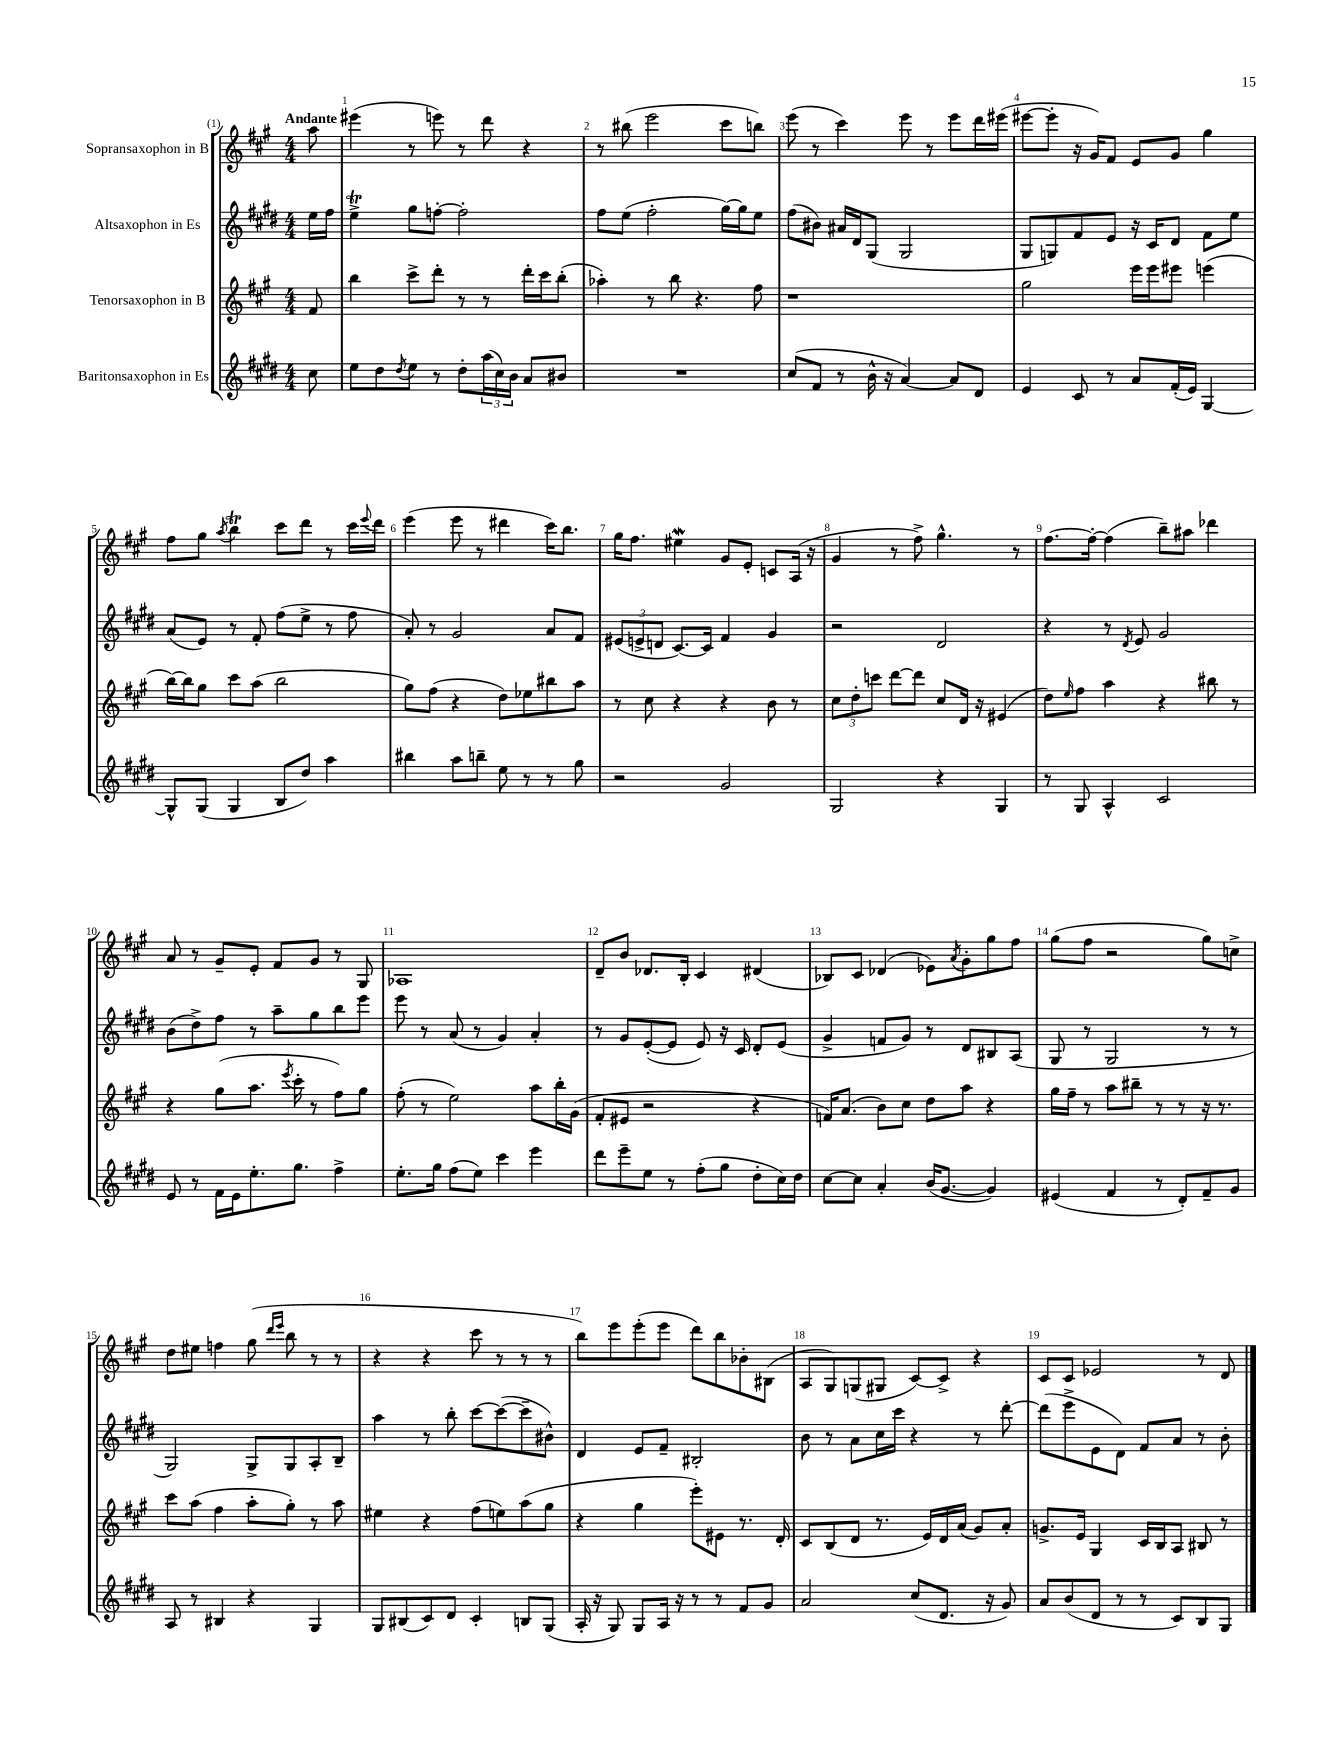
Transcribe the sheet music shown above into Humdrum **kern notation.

**kern	**kern	**kern	**kern
*staff4	*staff3	*staff2	*staff1
*clefG2	*clefG2	*clefG2	*clefG2
*k[f#c#g#d#]	*k[f#c#g#]	*k[f#c#g#d#]	*k[f#c#g#]
*M4/4	*M4/4	*M4/4	*M4/4
8cc#	8f#	16ee	8aa
.	.	16ff#	.
=	=	=	=
8ee	4bb	4ee^	(4eee#
8dd#	.	.	.
8qdd#	.	.	.
8ee	8ccc#^	8gg#	8r
8r	8ddd'	[8ff'	8eee)
8dd#'	8r	2ff']	8r
(24aa	8r	.	8ddd
24cc#)	.	.	.
24b	.	.	.
8a	16ddd'	.	4r
.	16ccc#	.	.
8b#	(8bb'	.	.
=	=	=	=
1r	4aa-')	8ff#	8r
.	.	(8ee	(8bb#
.	8r	2ff#'	2eee
.	8bb	.	.
.	4.r	.	.
.	.	[16gg#)	8ccc#
.	.	16gg#]	.
.	8ff#	8ee	8bb)
=	=	=	=
(8cc#	1r	(8ff#	(8eee
8f#	.	8b#)	8r
8r	.	16a#	4ccc#)
.	.	16d#	.
16b^^	.	(8G#	.
16r	.	.	.
[4a)	.	2G#	8eee
.	.	.	8r
8a]	.	.	8eee
8d#	.	.	16ddd
.	.	.	(16eee#
=	=	=	=
4e	2gg#	8G#	[8eee#
.	.	8G)	8eee#']
8c#	.	8f#	16r
.	.	.	16g#)
8r	.	8e	8f#
8a	16eee	16r	8e
.	16eee	16c#	.
(16f#'	8eee#	8d#	8g#
16e)	.	.	.
[4G#	(4eee	8f#	4gg#
.	.	8ee	.
=	=	=	=
8G#^^]	[16bb)	(8a	8ff#
.	16bb]	.	.
(8G#	8gg#	8e)	8gg#
.	.	.	8qaa
4G#	8ccc#	8r	4bb
.	(8aa	8f#'	.
8B	2bb	(8ff#	8ccc#
8dd#)	.	8ee^	8ddd
4aa	.	8r	8r
.	.	8ff#	16ccc#
.	.	.	8qqeee
.	.	.	16ddd
=	=	=	=
4bb#	8gg#)	8a')	(4eee
.	(8ff#	8r	.
8aa	4r	2g#	8eee
8bb~	.	.	8r
8ee	8dd)	.	4ddd#
8r	8ee-	.	.
8r	8bb#	8a	16ccc#)
.	.	.	8.bb
8gg#	8aa	8f#	.
=	=	=	=
2r	8r	(12e#	16gg#
.	.	.	8.ff#
.	.	12e^	.
.	8cc#	.	.
.	.	12d	.
.	4r	[8.c#)	4ee#
.	.	16c#]	.
2g#	4r	4f#	8g#
.	.	.	8e'
.	8b	4g#	8c
.	8r	.	(16A
.	.	.	16r
=	=	=	=
2G#	12cc#	2r	4g#
.	12dd'	.	.
.	12ccc	.	.
.	[8ddd	.	8r
.	8ddd]	.	8ff#^)
4r	8cc#	2d#	4.gg#^^
.	16d	.	.
.	16r	.	.
4G#	(4e#	.	.
.	.	.	8r
=	=	=	=
8r	8dd)	4r	[8.ff#
.	16qqee	.	.
8G#	8ff#	.	.
.	.	.	16ff#'_
4A^^	4aa	8r	(4ff#]
.	.	8qd#	.
.	.	8e	.
2c#	4r	2g#	8bb~)
.	.	.	8aa#
.	8bb#	.	4ddd-
.	8r	.	.
=	=	=	=
8e	4r	(8b	8a
8r	.	8dd#^)	8r
16f#	(8gg#	8ff#	8g#~
16e	.	.	.
8.ee'	8.aa	8r	8e'
.	.	8aa~	8f#
.	8qeee	.	.
8.gg#	16ccc#'	.	.
.	8r	8gg#	8g#
4ff#^	8ff#)	8bb	8r
.	8gg#	8eee	8G#
=	=	=	=
8.ee'	(8ff#'	8eee	1A-
.	8r	8r	.
16gg#	.	.	.
(8ff#	2ee)	(8a	.
8ee)	.	8r	.
4ccc#	.	4g#)	.
4eee	8aa	4a'	.
.	16bb'	.	.
.	(16g#	.	.
=	=	=	=
8ddd#	8f#'	8r	8d~
8eee~	8e#	8g#	8b
8ee	2r	([8e'	8.d-
8r	.	8e]	.
.	.	.	16B'
(8ff#'	.	8e)	4c#
8gg#	.	16r	.
.	.	16c#	.
8dd#'	4r	8d#'	(4d#
16cc#)	.	(8e	.
16dd#	.	.	.
=	=	=	=
[8cc#	16f)	4g#^	8B-)
.	(8.a	.	.
8cc#]	.	.	8c#
4a'	8b)	8f	(4d-
.	8cc#	8g#)	.
(16b	8dd	8r	8e-)
[8.g#	.	.	.
.	.	.	8qa
.	8aa	8d#	8g#'
4g#])	4r	8B#	8gg#
.	.	(8A	8ff#
=	=	=	=
(4e#	16gg#	8G#	(8gg#
.	16ff#~	.	.
.	8r	8r	8ff#
4f#	8aa	2G#	2r
.	8bb#~	.	.
8r	8r	.	.
8d#')	8r	.	.
8f#~	16r	8r	8gg#)
.	8.r	.	.
8g#	.	8r	8cc^
=	=	=	=
8A	8ccc#	2G#)	8dd
8r	(8aa	.	8ee#
4B#	4ff#	.	4ff
4r	8aa'	8G#^	(8gg#
.	.	.	16qqddd
.	.	.	16qqeee
.	8gg#')	8G#	8bb
4G#	8r	8A'	8r
.	8aa	8B~	8r
=	=	=	=
8G#	4ee#	4aa	4r
(8B#	.	.	.
8c#)	4r	8r	4r
8d#	.	8bb'	.
4c#'	(8ff#	[8ccc#	8ccc#
.	8ee)	(8ccc#_	8r
8B	(8aa	8ccc#~]	8r
(8G#	8gg#	8b#^^)	8r
=	=	=	=
16A'	4r	4d#	8bb)
16r	.	.	.
8G#)	.	.	8eee
8G#	4gg#	8e	(8eee'
16A	.	8f#~	8eee
16r	.	.	.
8r	8eee')	2B#'	8ddd)
8r	8e#	.	8bb
8f#	8.r	.	8b-'
8g#	.	.	(8B#
.	16d'	.	.
=	=	=	=
2a	8c#	8b	8A
.	(8B	8r	8G#)
.	8d	8a	(8G
.	8.r	16cc#	8G#
.	.	16ccc#	.
(8cc#	.	4r	[8c#)
.	16e)	.	.
8.d#	16d	.	8c#^]
.	(16a	.	.
.	8g#)	8r	4r
16r	.	.	.
8g#)	8a'	[8ddd#'	.
=	=	=	=
8a	8.g^	(8ddd#]	8c#
(8b	.	8eee^	8c#
.	16e	.	.
8d#	4G#	8e	2e-
8r	.	8d#)	.
8r	16c#	8f#	.
.	16B	.	.
8c#)	8A	8a	.
8B	8B#	8r	8r
8G#	8r	8b'	8d
==	==	==	==
*-	*-	*-	*-
